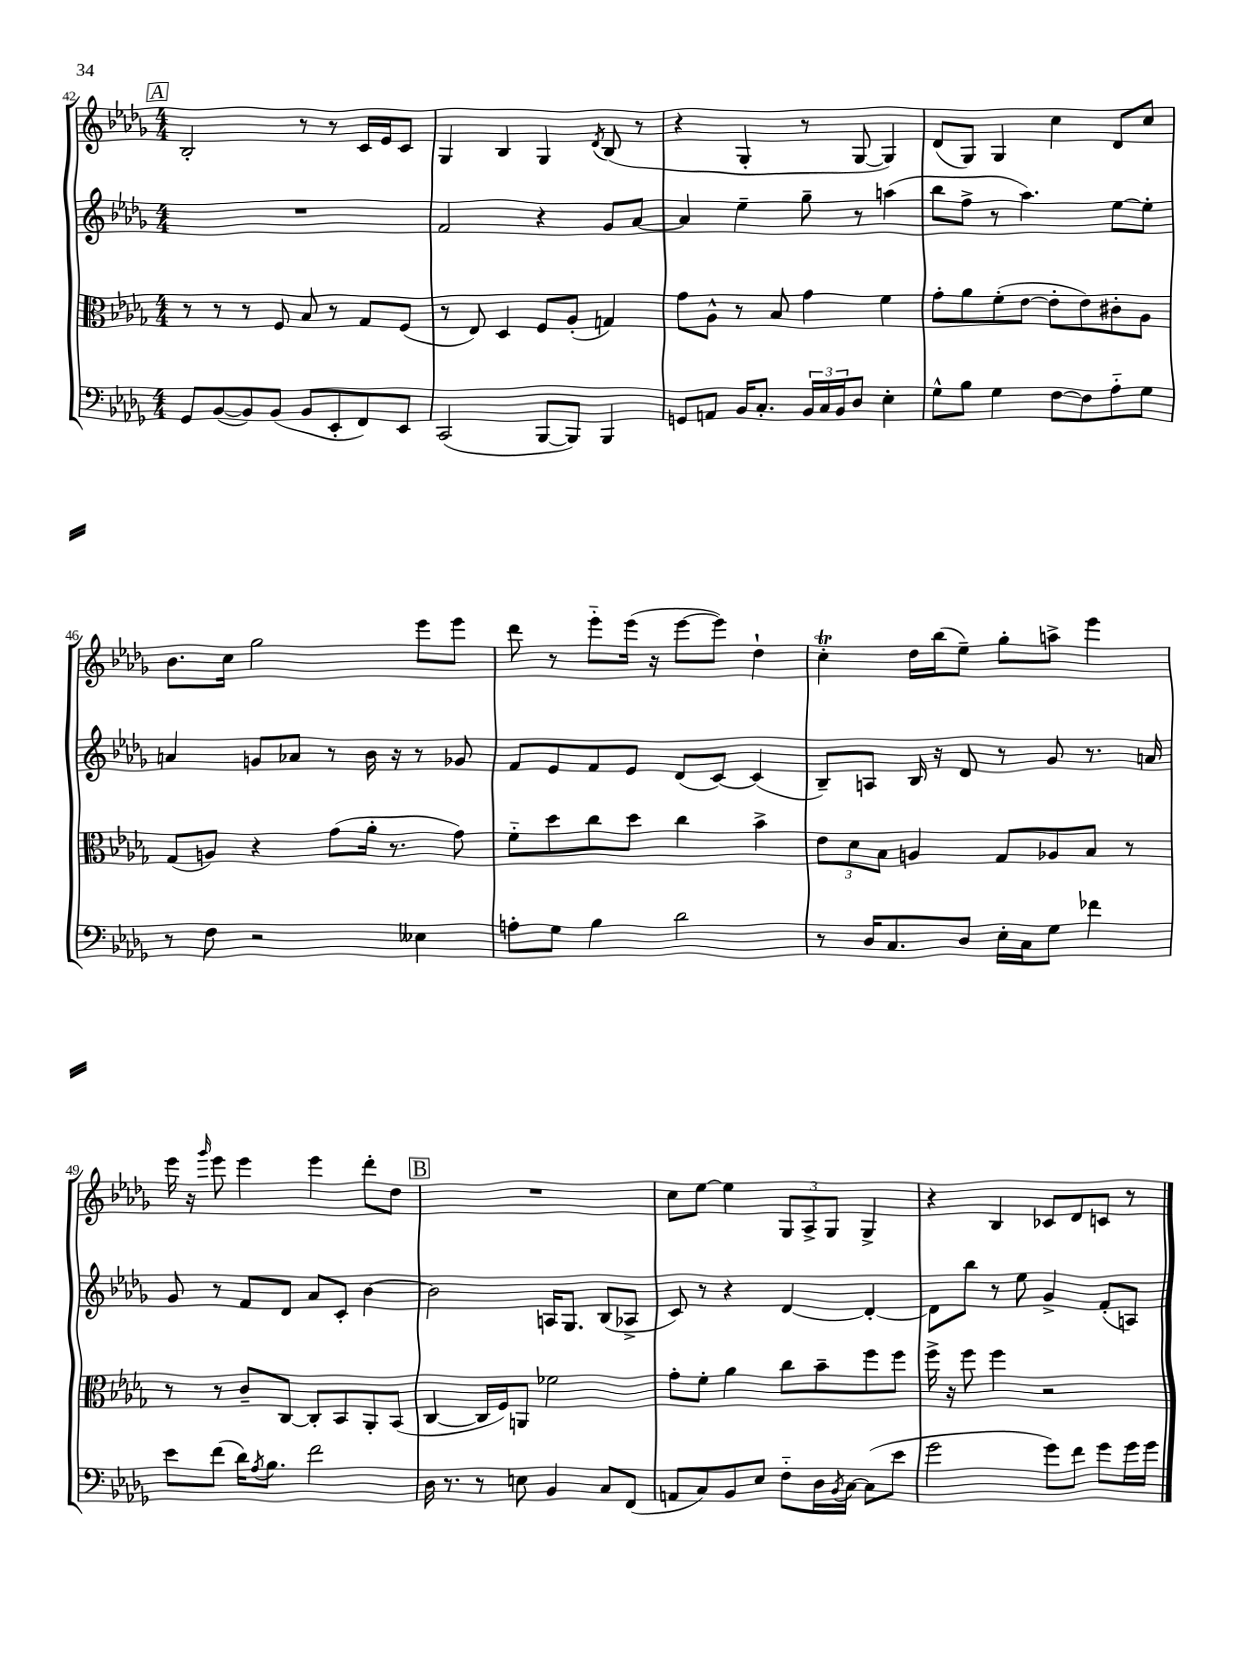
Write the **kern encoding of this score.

**kern	**kern	**kern	**kern
*staff4	*staff3	*staff2	*staff1
*clefF4	*clefC3	*clefG2	*clefG2
*k[b-e-a-d-g-]	*k[b-e-a-d-g-]	*k[b-e-a-d-g-]	*k[b-e-a-d-g-]
*M4/4	*M4/4	*M4/4	*M4/4
8GG-	8r	1r	2B-'
([8BB-	8r	.	.
8BB-])	8r	.	.
(8BB-	8F	.	.
8BB-	8B-	.	8r
8EE-'	8r	.	8r
8FF)	8G-	.	16c
.	.	.	16e-
8EE-	(8F	.	8c
=	=	=	=
(2CC	8r	2f	4G-
.	8E-)	.	.
.	4D-	.	4B-
[8BBB-	8F	4r	4G-
8BBB-])	(8A-'	.	.
.	.	.	8qd-
4BBB-	4G)	8g-	(8B-
.	.	[8a-	8r
=	=	=	=
8GG	8g-	4a-]	4r
8AA	8A-^^	.	.
16BB-	8r	4ee-~	4G-'
8.C'	.	.	.
.	8B-	.	.
24BB-	4g-	8gg-~	8r
24C	.	.	.
24BB-	.	.	.
8D-	.	8r	[8G-
4E-'	4f	(4aa	4G-])
=	=	=	=
8G-^^	8g-'	8bb-	(8d-
8B-	8a-	8ff^	8G-)
4G-	(8f'	8r	4G-
.	[8e-	4.aa-)	.
[8F	8e-']	.	4cc
8F]	8e-)	.	.
8A-'~	8c#'	[8ee-	8d-
8G-	8A-	8ee-']	8cc
=	=	=	=
8r	(8G-	4a	8.b-
8F	8A)	.	.
.	.	.	16cc
2r	4r	8g	2gg-
.	.	8a-	.
.	(8g-	8r	.
.	16a-'	16b-	.
.	8.r	16r	.
4E--	.	8r	8eee-
.	8g-)	8g-	8eee-
=	=	=	=
8A'	8f'~	8f	8ddd-
8G-	8dd-	8e-	8r
4B-	8cc	8f	8eee-'~
.	8dd-	8e-	(16eee-
.	.	.	16r
2d-	4cc	(8d-	[8eee-
.	.	[8c)	8eee-])
.	4b-^	(4c]	4dd-`
=	=	=	=
8r	12e-	8B-~)	4cc'
.	12d-	.	.
16D-	.	8A	.
.	12B-	.	.
8.C	.	.	.
.	4A	16B-	16dd-
.	.	16r	(16bb-
8D-	.	8d-	8ee-~)
16E-'	8G-	8r	8gg-'
16C	.	.	.
8G-	8A-	8g-	8aa^
4f-	8B-	8.r	4eee-
.	8r	.	.
.	.	16a	.
=	=	=	=
8e-	8r	8g-	16eee-
.	.	.	16r
.	.	.	16qqggg-
(8f	8r	8r	8eee-
16d-)	8c~	8f	4eee-
8qA-	.	.	.
8.B-	.	.	.
.	[8C	8d-	.
2f	8C']	8a-	4eee-
.	8BB-	8c'	.
.	8AA-'	[4b-	8ddd-'
.	(8BB-	.	8dd-
=	=	=	=
16D-	[4C	2b-]	1r
8.r	.	.	.
8r	16C]	.	.
.	16F)	.	.
8E	8AA	.	.
4BB-	2f-	16A	.
.	.	8.G-	.
8C	.	(8B-	.
(8FF	.	8A-^	.
=	=	=	=
8AA	8g-'	8c)	8cc
8C)	8f'	8r	[8ee-
8BB-	4a-	4r	4ee-]
8E-	.	.	.
8F'~	8cc	[4d-	12G-
.	.	.	12A-^
16D-	8b-~	.	.
.	.	.	12G-
8qBB-	.	.	.
[16C	.	.	.
(8C]	8ff	4d-'_	4G-^
8e-	8ff	.	.
=	=	=	=
2g-	16ff^	8d-]	4r
.	16r	.	.
.	8ff	8bb-	.
.	4ff	8r	4B-
.	.	8ee-	.
8g-)	2r	4g-^	8c-
8f	.	.	8d-
8g-	.	(8f'	8c
16g-	.	8A)	8r
16g-	.	.	.
==	==	==	==
*-	*-	*-	*-
